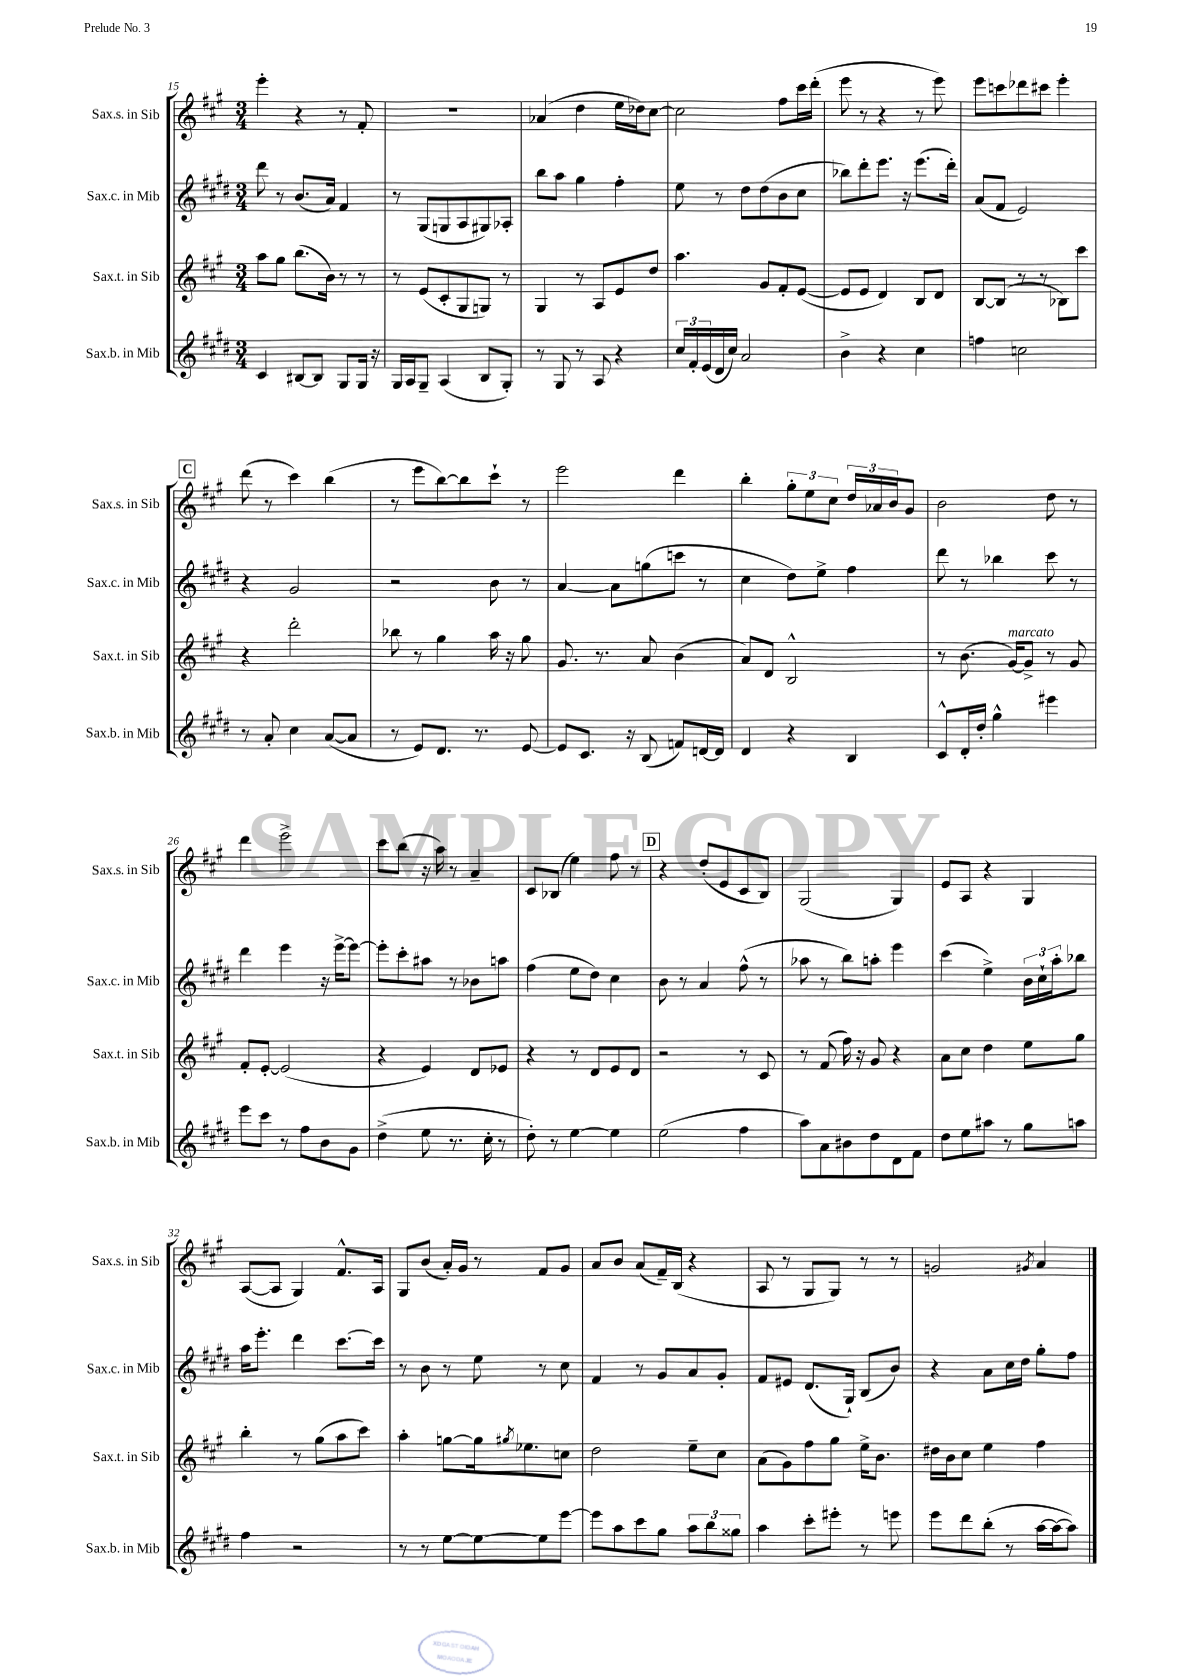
<<
\new StaffGroup <<
\new Staff = "s0" \with { instrumentName = "Sax.s. in Sib" shortInstrumentName = "Sax.s. in Sib" } {
    \clef treble \key a \major \numericTimeSignature \time 3/4
    e'''4-. r4 r8 fis'8-. |
    R2. |
    aes'4( d''4 e''16 des''16) cis''8~ |
    cis''2 fis''8 cis'''16 d'''16-.( |
    e'''8 r8 r4 r8 e'''8) |
    e'''8 c'''8 des'''8 cis'''8 e'''4-. |
    \mark \markup { \box "C" } d'''8( r8 cis'''4) b''4( |
    r8 e'''8 b''8~) b''8 cis'''8-! r8 |
    e'''2 d'''4 |
    b''4-. \tuplet 3/2 { gis''8-. e''8 cis''8 } \tuplet 3/2 { d''16 aes'16 b'16 } gis'8 |
    b'2 d''8 r8 |
    d'''4 e'''2-> |
    cis'''8 b''8( r16 a''16) r8 a'4-- |
    cis'8 bes8( e''4) fis''8 r8 |
    \mark \markup { \box "D" } r4 d''8-.( e'8 cis'8 b8) |
    gis2( gis4) |
    e'8 a8 r4 gis4 |
    a8~( a8 gis4) fis'8.-^ a16 |
    gis8 b'8( a'16-.) gis'16 r8 fis'8 gis'8 |
    a'8 b'8 a'8( fis'16--) b16( r4 |
    a8 r8 gis8 gis8) r8 r8 |
    g'2 \acciaccatura { gis'8 } a'4 \bar "|." |
}
\new Staff = "s1" \with { instrumentName = "Sax.c. in Mib" shortInstrumentName = "Sax.c. in Mib" } {
    \clef treble \key e \major \numericTimeSignature \time 3/4
    dis'''8 r8 b'8.( a'16) fis'4 |
    r8 gis8( g8 a8 gis8) aes8-. |
    b''8 a''8 gis''4 fis''4-. |
    e''8 r8 dis''8 dis''8( b'8 cis''8 |
    bes''8) dis'''8-. e'''8. r16 e'''8.( dis'''16-.) |
    a'8( fis'8 e'2) |
    \mark \markup { \box "C" } r4 gis'2 |
    r2 b'8 r8 |
    a'4~ a'8 g''8( c'''8 r8 |
    cis''4 dis''8) e''8-> fis''4 |
    dis'''8 r8 bes''4 cis'''8 r8 |
    dis'''4 e'''4 r16 e'''16~-> e'''8~ |
    e'''8-. cis'''8-. ais''8 r8 bes'8 a''8 |
    fis''4( e''8 dis''8) cis''4 |
    \mark \markup { \box "D" } b'8 r8 a'4 fis''8-^( r8 |
    aes''8 r8 b''8) a''8-. e'''4 |
    cis'''4( e''4->) \tuplet 3/2 { b'16 cis''16-! a''16-. } bes''8 |
    a''16 e'''8.-. dis'''4 cis'''8.~ cis'''16 |
    r8 b'8 r8 e''8 r8 cis''8 |
    fis'4 r8 gis'8 a'8 gis'8-. |
    fis'8 eis'8 dis'8.( gis16-!) b8( b'8) |
    r4 a'8 cis''16 dis''16 gis''8-. fis''8 \bar "|." |
}
\new Staff = "s2" \with { instrumentName = "Sax.t. in Sib" shortInstrumentName = "Sax.t. in Sib" } {
    \clef treble \key a \major \numericTimeSignature \time 3/4
    a''8 gis''8 b''8.( b'16) r8 r8 |
    r8 e'8( cis'8-. gis8 g8) r8 |
    gis4 r8 a8 e'8 d''8 |
    a''4. gis'8 fis'8-. e'8~( |
    e'8 e'8 d'4) b8 d'8 |
    b8~ b8( r8 r8 bes8) cis'''8 |
    \mark \markup { \box "C" } r4 d'''2-. |
    bes''8 r8 gis''4 a''16 r16 gis''8 |
    gis'8. r8. a'8 b'4( |
    a'8) d'8 b2-^ |
    r8 b'8.( gis'16~^\markup { \italic "marcato" }) gis'8-> r8 gis'8 |
    fis'8-. e'8~-. e'2( |
    r4 e'4) d'8 ees'8 |
    r4 r8 d'8 e'8 d'8 |
    \mark \markup { \box "D" } r2 r8 cis'8 |
    r8 fis'8( fis''16) r16 gis'8 r4 |
    a'8 cis''8 d''4 e''8 gis''8 |
    b''4-. r8 gis''8( a''8 cis'''8) |
    a''4-. g''8~ g''16 \acciaccatura { gis''8 } ees''8. c''8 |
    d''2 e''8-- cis''8 |
    a'8( gis'8) fis''8 gis''8 e''16-> b'8. |
    dis''16 b'16 cis''8 e''4 fis''4 \bar "|." |
}
\new Staff = "s3" \with { instrumentName = "Sax.b. in Mib" shortInstrumentName = "Sax.b. in Mib" } {
    \clef treble \key e \major \numericTimeSignature \time 3/4
    cis'4 bis8~ bis8 gis8 gis16 r16 |
    gis16 a16 gis8-- a4( b8 gis8-.) |
    r8 gis8 r8 a8 r4 |
    \tuplet 3/2 { cis''16 fis'16-. e'16( } dis'16 cis''16) a'2 |
    b'4-> r4 cis''4 |
    f''4 c''2 |
    \mark \markup { \box "C" } r8 a'8-. cis''4 a'8~( a'8 |
    r8 e'8) dis'8. r8. e'8~ |
    e'8 cis'8. r16 b8( f'8) d'16~ d'16 |
    dis'4 r4 b4 |
    cis'8-^ dis'16-. dis''16-. gis''4-^ eis'''4 |
    e'''8 cis'''8 r8 fis''8 b'8 gis'8 |
    dis''4->( e''8 r8. cis''16-. r8 |
    dis''8-.) r8 e''4~ e''4 |
    \mark \markup { \box "D" } e''2( fis''4 |
    a''8) a'8 bis'8 dis''8 dis'8 fis'8 |
    dis''8 e''8 ais''8 r8 gis''8 a''8 |
    fis''4 r2 |
    r8 r8 e''8~ e''8~ e''8 e'''8~ |
    e'''8 a''8 cis'''8 gis''8 \tuplet 3/2 { a''8 b''8 gisis''8 } |
    a''4 cis'''8-. eis'''8-. r8 e'''8 |
    e'''8 dis'''8 b''8-.( r8 a''16~ a''16~ a''8) \bar "|." |
}
>>
>>
\layout { \context { \Score currentBarNumber = #15 } }
